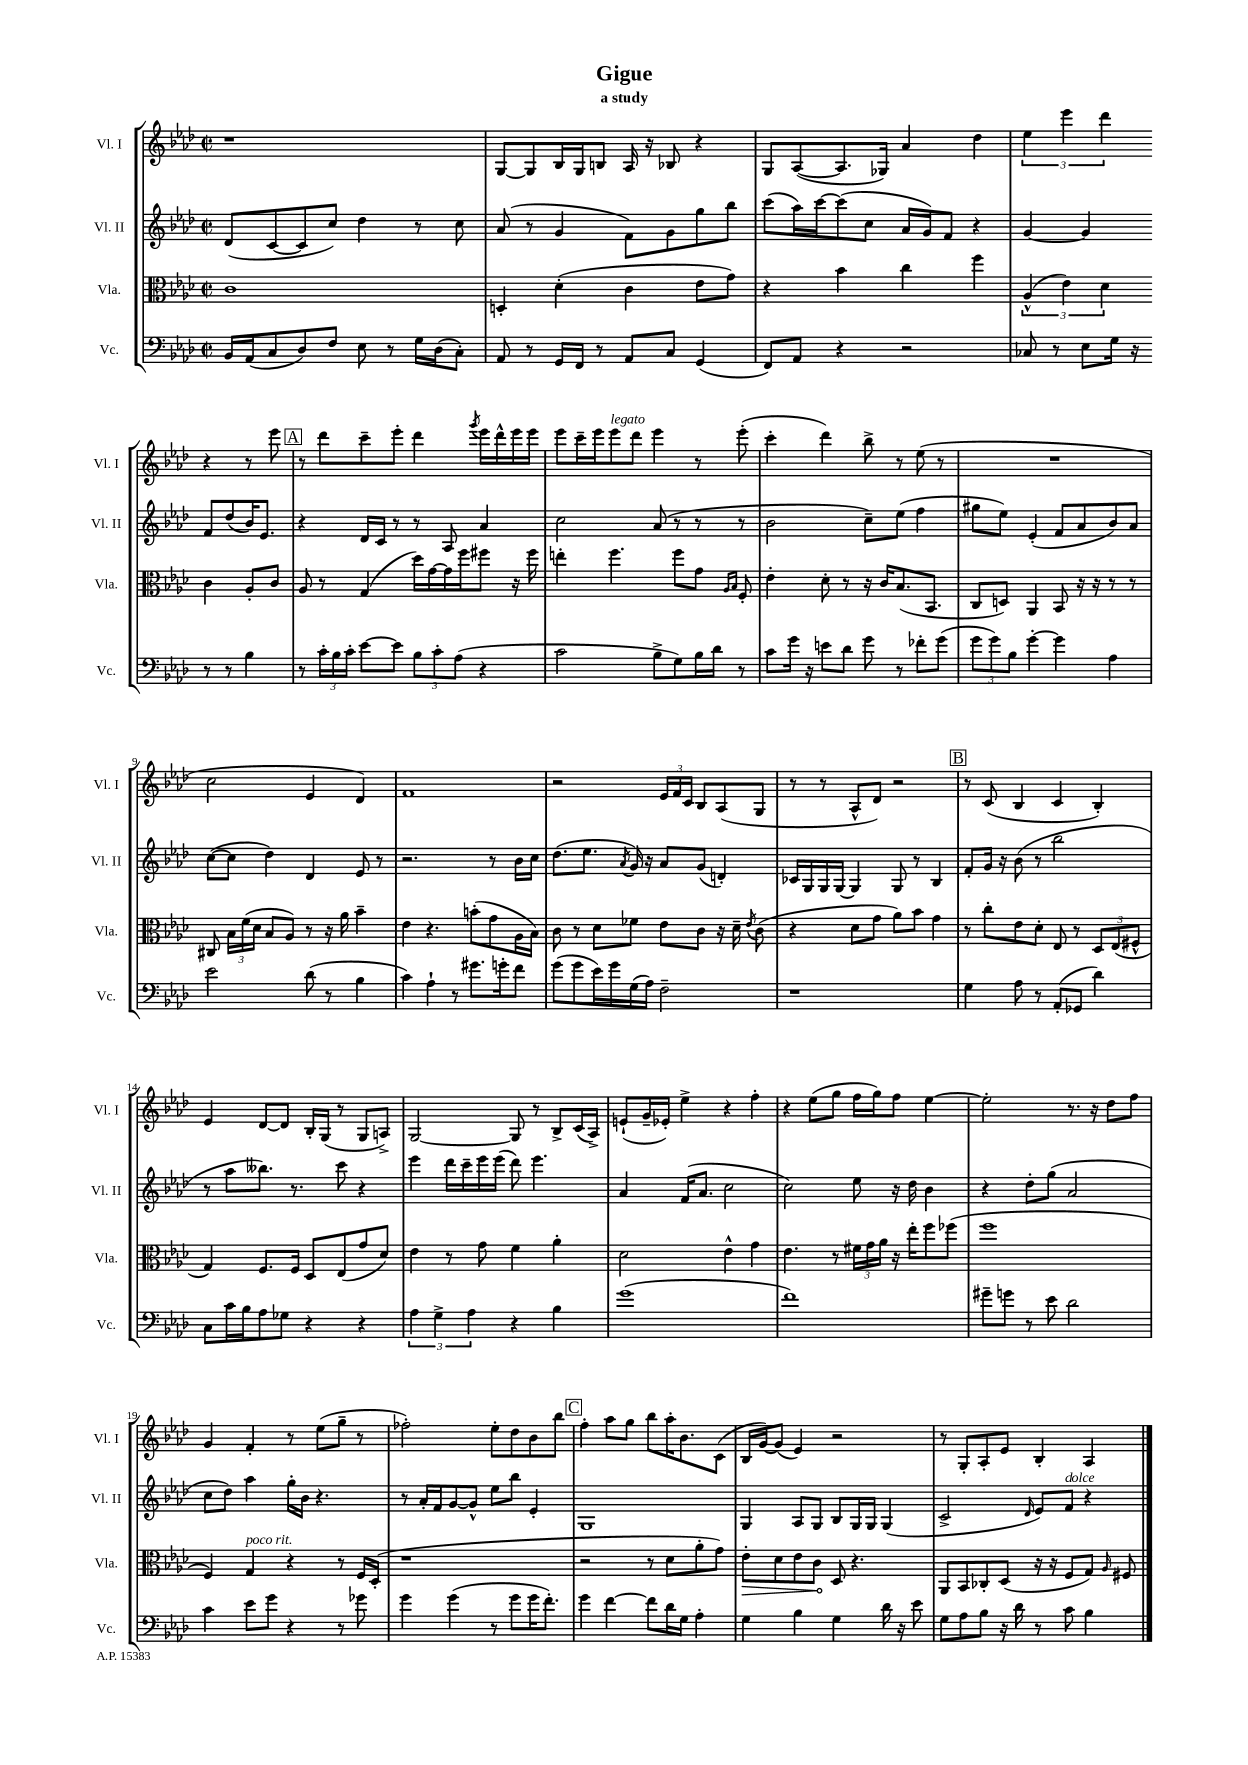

**kern	**kern	**dynam	**kern	**kern
*part4	*part3	*part3	*part2	*part1
*staff4	*staff3	*staff3	*staff2	*staff1
*I"Vc.	*I"Vla.	*	*I"Vl. II	*I"Vl. I
*I'Vc.	*I'Vla.	*	*I'Vl. II	*I'Vl. I
*clefF4	*clefC3	*	*clefG2	*clefG2
*k[b-e-a-d-]	*k[b-e-a-d-]	*	*k[b-e-a-d-]	*k[b-e-a-d-]
*M2/2	*M2/2	*	*M2/2	*M2/2
*met(c|)	*met(c|)	*	*met(c|)	*met(c|)
=1	=1	=1	=1	=1
16BB-/LL	1c	.	(8d-/L	1r
(16AA-/J	.	.	.	.
8C/	.	.	[8c/	.
8D-/)	.	.	8c/]	.
8F/J	.	.	8cc/J)	.
8E-\	.	.	4dd-\	.
8r	.	.	.	.
16G\LL	.	.	8r	.
(16D-\J	.	.	.	.
8C'\J)	.	.	8cc\	.
=2	=2	=2	=2	=2
8AA-/	4Dn'/	.	(8a-/	[8G/L
8r	.	.	8r	8G/]
16GG/LL	(4d-'\	.	4g/	16B-/L
16FF/JJ	.	.	.	16G/J
8r	.	.	.	8Bn/J
8AA-/L	4c\	.	8f\L)	16A-/
.	.	.	.	16r
8C/J	.	.	8g\	8B-X/
(4GG/	8e-\L	.	8gg\	4r
.	8g\J)	.	8bb-\J	.
=3	=3	=3	=3	=3
8FF/L)	4r	.	(8ccc\L	8G/L
8AA-/J	.	.	16aa-\L)	([8A-/
.	.	.	[16ccc\J	.
4r	4b-\	.	(8ccc\]	8.A-/]
.	.	.	8cc\J	.
.	.	.	.	16G-X/Jk)
2r	4cc\	.	16a-/LL	4a-/
.	.	.	16g/J)	.
.	.	.	8f/J	.
.	4ff\	.	4r	4dd-\
=4	=4	=4	=4	=4
8C-X/	(6A-^^/	.	[4g/	6ee-\
8r	.	.	.	.
.	6e-\)	.	.	6eee-\
8E-\L	.	.	4g/]	.
.	6d-\	.	.	6ddd-\
16G\Jk	.	.	.	.
16r	.	.	.	.
8r	4c\	.	8f/L	4r
8r	.	.	(8dd-/	.
4B-\	8A-'/L	.	16b-/K)	8r
.	.	.	8.e-/J	.
.	8c/J	.	.	8eee-\
!!LO:LB:g=z
!!LO:REH:place=s1:t=A
=5	=5	=5	=5	=5
8r	8A-/	.	4r	8r
24c'\LL	8r	.	.	8ddd-\L
24B-\	.	.	.	.
24c'\JJ	.	.	.	.
[8e-\L	(4G/	.	16d-/LL	8ccc~\
.	.	.	16c/JJ	.
8e-\J]	.	.	8r	8eee-'\J
12B-\L	16dd-\LL)	.	8r	4ddd-\
.	[16g\	.	.	.
12c'\	.	.	.	.
.	16g\]	.	8A-/	.
(12A-\J	.	.	.	.
.	16ff\J	.	.	.
.	.	.	.	8qggg/
4r	8ff#X\J	.	4a-/	16eee-\LL
.	.	.	.	16ddd-^^\
.	16r	.	.	16eee-\
.	16ff#\	.	.	16eee-\JJ
=6	=6	=6	=6	=6
2c\	4een'\	.	2cc\	8eee-\L
.	.	.	.	16ccc~\L
.	.	.	.	16eee-\J
!	!	!	!	!LO:TX:a:i:t=legato
.	4.ff\	.	.	8eee-\
.	.	.	.	8ddd-\J
8B-^\L	.	.	(8a-/	4eee-\
8G\)	8ff\L	.	8r	.
16B-\L	8g\J	.	8r	8r
16d-\JJ	.	.	.	.
.	16qqA-/LL	.	.	.
.	16qqB-/JJ	.	.	.
8r	8F'/	.	8r	(8eee-'\
=7	=7	=7	=7	=7
8c\L	4e-'\	.	2b-\	4ccc'\
16g\Jk	.	.	.	.
16r	.	.	.	.
8en\L	8d-'\	.	.	4ddd-\)
8d-\J	8r	.	.	.
8g\	16r	.	8cc~\L)	8bb-^\
.	16c/KL	.	.	.
8r	(8.B-/	.	(8ee-\J	8r
8f-X'\L	.	.	4ff\	(8ee-\
.	8.BB-/J	.	.	.
(8g\J	.	.	.	8r
=8	=8	=8	=8	=8
12g\L	8C/L	.	8gg#X\L	1r
12g\)	.	.	.	.
.	8Dn/J)	.	8ee-\J)	.
12B-\J	.	.	.	.
[4g'\	4AA-/	.	(4e-'/	.
4g\]	8BB-/	.	8f/L	.
.	16r	.	8a-/	.
.	16r	.	.	.
4A-\	8r	.	8b-/)	.
.	8r	.	8a-/J	.
!!LO:LB:g=z
=9	=9	=9	=9	=9
2e-\	8C#X/	.	([8cc\L	2cc\
.	24B-\LL	.	8cc\J]	.
.	(24f\	.	.	.
.	24d-\JJ	.	.	.
.	8B-/L	.	4dd-\)	.
.	8A-/J)	.	.	.
(8d-\	8r	.	4d-/	4e-/
8r	16r	.	.	.
.	16a-\	.	.	.
4B-\	4b-~\	.	8e-/	4d-/)
.	.	.	8r	.
=10	=10	=10	=10	=10
4c\)	4e-\	.	2.r	1f
4A-`\	4.r	.	.	.
8r	.	.	.	.
8.g#X\L	(8bn'\L	.	.	.
.	8g\	.	8r	.
16gn'\k	.	.	.	.
8f\J	16A-\L	.	16b-\LL	.
.	16B-\JJ)	.	16cc\JJ	.
=11	=11	=11	=11	=11
(8g\L	8c\	.	(8.dd-\L	2r
8g\	8r	.	.	.
.	.	.	8.ee-\J	.
16e-\L)	8d-\L	.	.	.
16g\	.	.	.	.
.	.	.	8qa-/	.
(16G\	8f-X\J	.	16g/)	.
16A-\JJ)	.	.	16r	.
2F~\	8e-\L	.	8a-/L	24e-/LL
.	.	.	.	24f/
.	.	.	.	24c/JJ
.	8c\J	.	(8g/J	8B-/L
.	16r	.	4dn'/)	(8A-/
.	16d-~\	.	.	.
.	8qe-/	.	.	.
.	(8c\	.	.	8G/J
=12	=12	=12	=12	=12
1r	4r	.	16c-X/LL	8r
.	.	.	16G/	.
.	.	.	16G/	8r
.	.	.	[16G/JJ	.
.	8d-\L	.	4G/]	8A-^^/L
.	8g\J	.	.	8d-/J)
.	8a-\L)	.	8G/	2r
.	8b-\J	.	8r	.
.	4g\	.	4B-/	.
!!LO:REH:place=s1:t=B
=13	=13	=13	=13	=13
4G\	8r	.	8f'/L	8r
.	8cc'\L	.	16g/Jk	(8c/
.	.	.	16r	.
8A-\	8e-\	.	(8b-\	4B-/
8r	8d-'\J	.	8r	.
(8AA-'/L	8E-/	.	2bb-\	4c/
8GG-X/J	8r	.	.	.
4d-\)	12D-/L	.	.	4B-'/)
.	(12E-/	.	.	.
.	12F#X^^/J	.	.	.
!!LO:LB:g=z
=14	=14	=14	=14	=14
8C\L	4G/)	.	8r	4e-/
16c\L	.	.	8aa-\L	.
16B-\J	.	.	.	.
8A-\	8.F/L	.	8.bb--X\J)	[8d-/L
8G-X\J	.	.	.	8d-/J]
.	16F/Jk	.	8.r	.
4r	8D-/L	.	.	16B-'/LL
.	.	.	.	(16G/JJ
.	(8E-/	.	8ccc\	8r
4r	8g/	.	4r	8G/L
.	8d-/J)	.	.	8An^/J)
=15	=15	=15	=15	=15
6A-\	4e-\	.	4eee-\	[2G/
6G^\	.	.	.	.
.	8r	.	16ddd-\LL	.
.	.	.	16ccc~\	.
6A-\	.	.	.	.
.	8g\	.	16eee-\	.
.	.	.	(16eee-\JJ	.
4r	4f\	.	8ddd-\)	8G/]
.	.	.	4.eee-\	8r
4B-\	4a-'\	.	.	8B-^/L
.	.	.	.	(16c/L
.	.	.	.	16A-^/JJ)
=16	=16	=16	=16	=16
(1g	2d-\	.	4a-/	(8en`/L
.	.	.	.	16g~/L
.	.	.	.	16e-X'/JJ)
.	.	.	(16f/KL	4ee-^\
.	.	.	8.a-/J	.
.	4e-^^\	.	2cc\	4r
.	4g\	.	.	4ff'\
=17	=17	=17	=17	=17
1f)	4.e-\	.	2cc\)	4r
.	.	.	.	(8ee-\L
.	8r	.	.	8gg\J
.	24f#X\LL	.	8ee-\	16ff\LL
.	24g\	.	.	.
.	.	.	.	16gg\J)
.	24a-\JJ	.	.	.
.	16r	.	16r	8ff\J
.	16ee-'\KL	.	16dd-\	.
.	8ff\	.	4b-\	[4ee-\
.	(8ff-X\J	.	.	.
=18	=18	=18	=18	=18
8g#X~\L	1ff	.	4r	2ee-'\]
8gn\J	.	.	.	.
8r	.	.	8dd-'\L	.
8e-\	.	.	(8gg\J	.
2d-\	.	.	2a-/	8.r
.	.	.	.	16r
.	.	.	.	8dd-\L
.	.	.	.	8ff\J
!!LO:LB:g=z
=19	=19	=19	=19	=19
4c\	4F/)	.	8cc\L	4g/
.	.	.	8dd-\J)	.
!	!LO:TX:a:i:t=poco rit.	!	!	!
8e-\L	4G/	.	4aa-\	4f'/
8g\J	.	.	.	.
4r	4r	.	16gg'\LL	8r
.	.	.	16b-\JJ	.
.	.	.	4.r	(8ee-\L
8r	8r	.	.	8gg~\J
8g-X\	16F/LL	.	.	8r
.	(16D-'/JJ	.	.	.
=20	=20	=20	=20	=20
4g\	1r	.	8r	2ff-X'\)
.	.	.	16a-'/LL	.
.	.	.	16f/J	.
(4g\	.	.	[8g/	.
.	.	.	8g^^/J]	.
8r	.	.	8ee-\L	8ee-'\L
8g\L	.	.	8bb-\J	8dd-\
16g\K	.	.	4e-'/	8b-\
8.f'\J)	.	.	.	.
.	.	.	.	8bb-\J
!!LO:REH:place=s1:t=C
=21	=21	=21	=21	=21
4g\	2r	.	1G	4ff'\
[4f\	.	.	.	8aa-\L
.	.	.	.	8gg\J
8f\L]	8r	.	.	8bb-\L
16d-\L	8d-\L	.	.	16aa-'\K
16G\JJ	.	.	.	8.b-\
4A-'\	8a-'\	.	.	.
.	8g\J)	.	.	(8c\J
=22	=22	=22	=22	=22
!	!	!LO:HP:b	!	!
4G\	8e-'\L	>	4G/	16B-/LL
.	.	.	.	[16g/J)
.	8d-\	.	.	(8g/J]
4B-\	8e-\	.	8A-/L	4e-/)
.	8c\J	.	8G/J	.
4G\	8D-/	]	8B-/L	2r
.	4.r	.	16G/L	.
.	.	.	16G/JJ	.
16d-\	.	.	(4G/	.
16r	.	.	.	.
8e-\	.	.	.	.
=23	=23	=23	=23	=23
8G\L	8AA-/L	.	2c^/	8r
8A-\	8BB-/	.	.	8G'/L
8B-\J	8C-X'/	.	.	8A-'/
16r	(8D-/J	.	.	8e-/J
16d-\	.	.	.	.
.	.	.	16qqd-/	.
8r	16r	.	8e-/L)	4B-'/
.	16r	.	.	.
!	!	!	!LO:TX:a:i:t=dolce	!
8c\	8F/L	.	8f/J	.
4B-\	8G/J)	.	4r	4A-/
.	16qqA-/	.	.	.
.	8F#X/	.	.	.
==	==	==	==	==
*-	*-	*-	*-	*-
